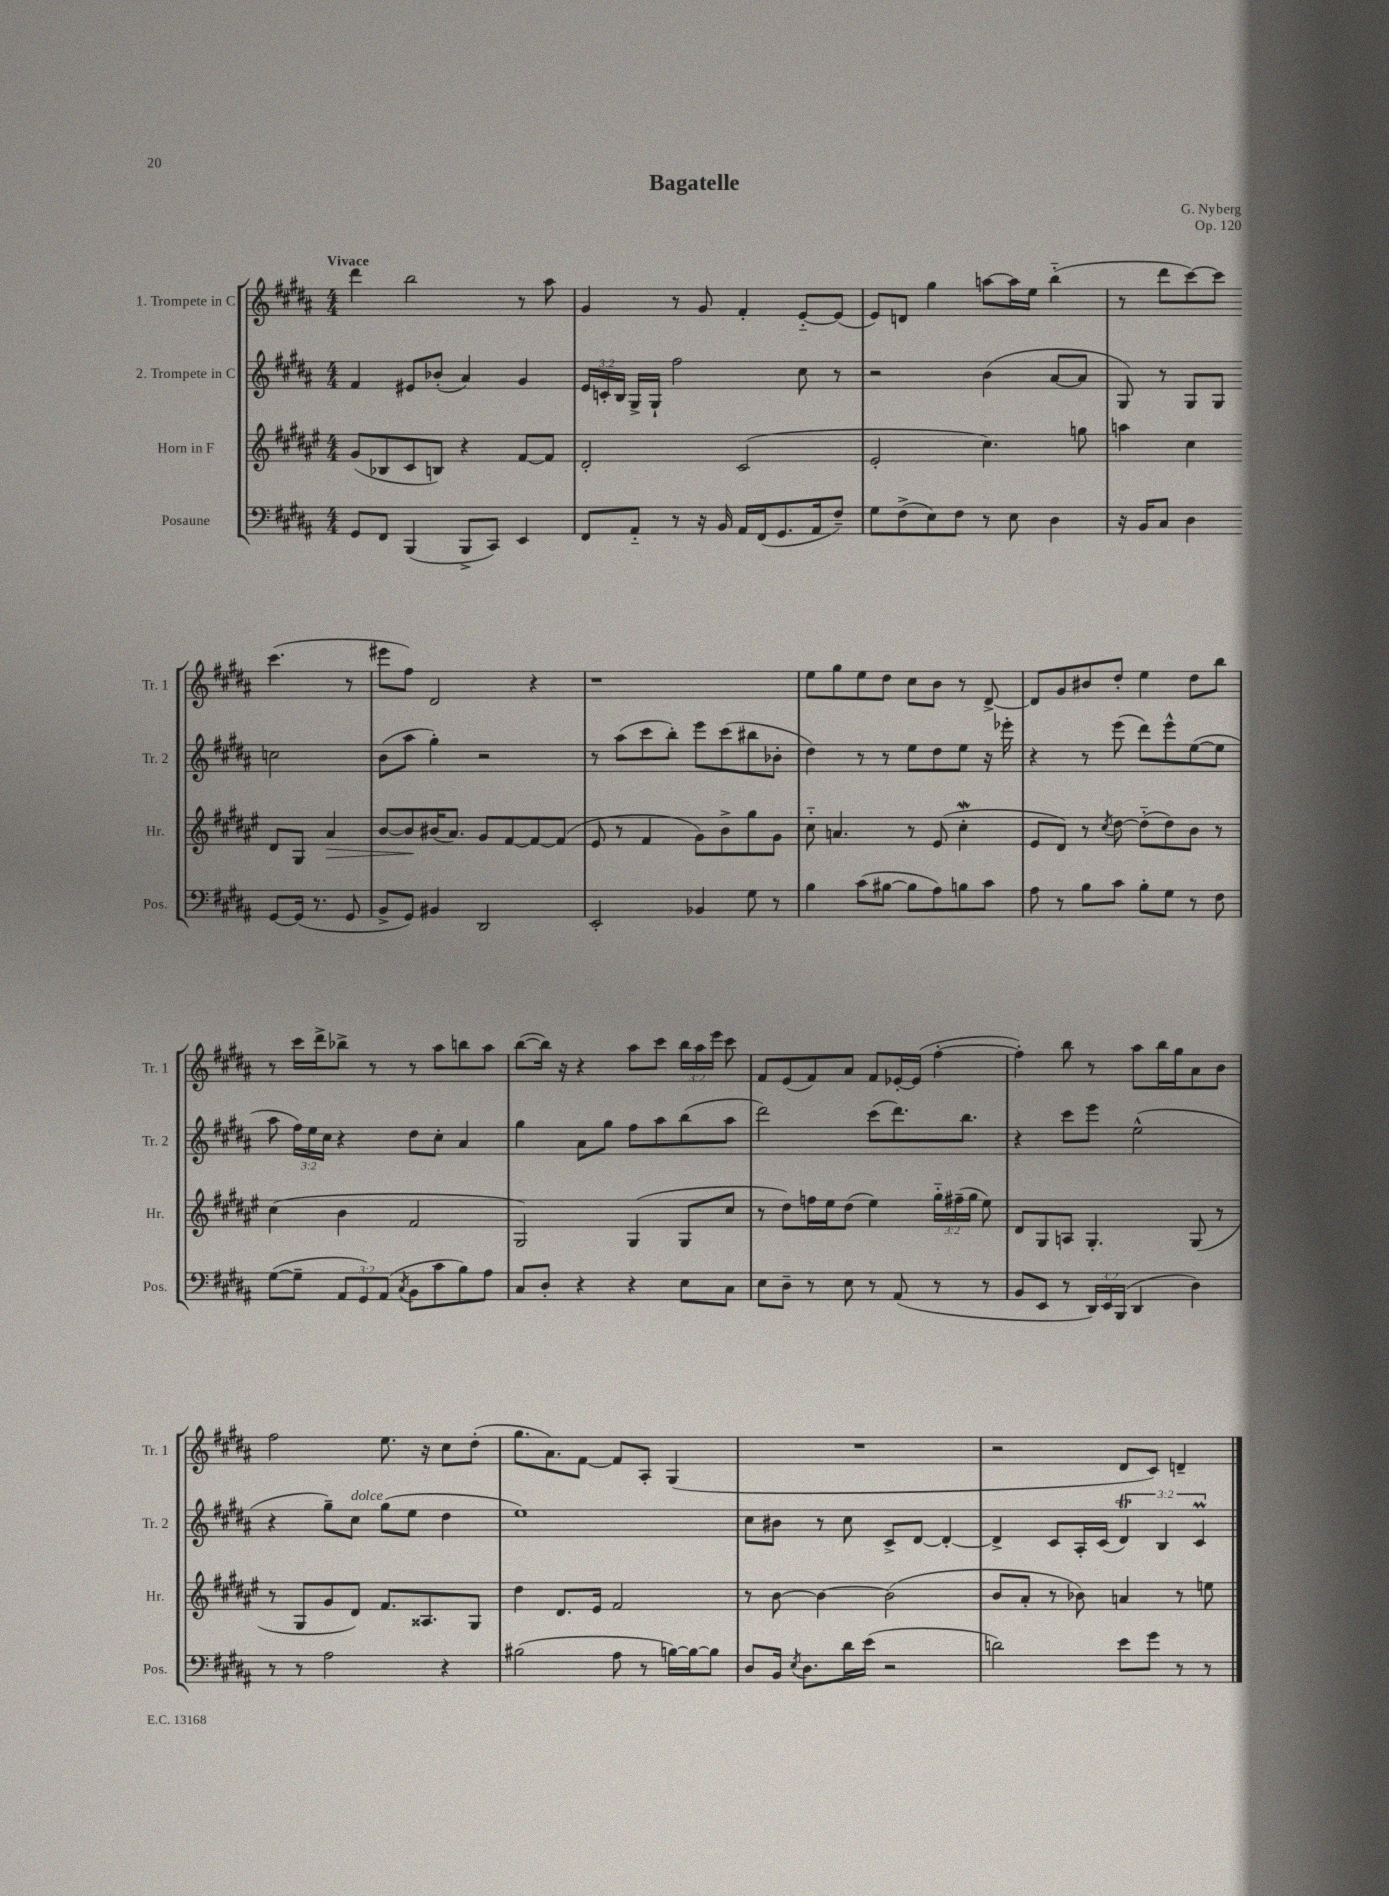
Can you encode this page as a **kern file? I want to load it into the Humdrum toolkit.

**kern	**kern	**kern	**kern
*staff4	*staff3	*staff2	*staff1
*clefF4	*clefG2	*clefG2	*clefG2
*k[f#c#g#d#a#]	*k[f#c#g#d#a#e#]	*k[f#c#g#d#a#]	*k[f#c#g#d#a#]
*M4/4	*M4/4	*M4/4	*M4/4
8GG#	(8g#	4f#	4ddd#
8FF#	8B-	.	.
(4BBB	8c#	8e#	2bb
.	8B)	(8b-'	.
8BBB^	4r	4a#)	.
8CC#)	.	.	.
4EE	[8f#	4g#	8r
.	8f#]	.	8aa#
=	=	=	=
8FF#	2d#'	24e	4g#
.	.	24c'	.
.	.	24B	.
8AA#'~	.	16G#^	.
.	.	16G#`	.
8r	.	2ff#	8r
16r	.	.	8g#
16BB	.	.	.
16AA#	(2c#	.	4f#'
(16FF#	.	.	.
8.GG#	.	.	.
.	.	8cc#	[8e'~
16AA#	.	.	.
8F#~)	.	8r	(8e]
=	=	=	=
8G#	2e#'	2r	8e)
(8F#^	.	.	8d
8E)	.	.	4gg#
8F#	.	.	.
8r	4.cc#)	(4b	[8aa
8E	.	.	16aa]
.	.	.	16ee
4D#	.	[8a#	(4bb'~
.	8gg	8a#]	.
=	=	=	=
16r	4aa	8G#)	8r
16BB	.	.	.
8C#	.	8r	8ddd#
4D#	4cc#	8G#	[8ccc#)
.	.	8G#	8ccc#]
[8GG#	8d#	2cc	(4.ccc#
(16GG#]	8G#	.	.
8.r	.	.	.
.	4a#	.	.
8GG#	.	.	8r
=	=	=	=
8BB^	[8b	(8b	8eee#
8GG#)	8b]	8aa#	8ff#)
4BB#	(16b#	4gg#')	2d#
.	8.a#)	.	.
2DD#	8g#	2r	.
.	[8f#	.	.
.	8f#_	.	4r
.	(8f#]	.	.
=	=	=	=
2EE'	8e#	8r	1r
.	8r	(8aa#	.
.	4f#	8ccc#	.
.	.	8bb')	.
4BB-	8g#)	8eee	.
.	8b^	(8ccc#	.
8G#	8gg#	8bb#	.
8r	8g#	8b-'	.
=	=	=	=
4B	8cc#'~	4dd#)	8ee
.	4.a	.	8gg#
(8c#	.	8r	8ee
[8B#	.	8r	8dd#
8B#]	8r	8ee	8cc#
8A#)	(8e#	8dd#	8b
8B	4cc#'	8ee	8r
8c#	.	16r	[8d#^
.	.	16eee-'	.
=	=	=	=
8A#	8e#	4r	8d#]
8r	8d#)	.	8g#
8B	8r	8r	8b#
.	8qcc#	.	.
8c#	[8dd#	(8eee	8dd#'
8B'	(8dd#'~]	8ddd#)	4ee
8G#	8dd#)	8eee^^	.
8r	8b	([8ee	8dd#
8F#	8r	8ee]	8bb
=	=	=	=
([8G#	(4cc#	8aa#	8r
8G#~]	.	24ff#)	16ccc#
.	.	24ee	.
.	.	.	16ddd#^
.	.	24cc#	.
12AA#	4b	4r	8bb-^
12GG#)	.	.	.
.	.	.	8r
(12AA#	.	.	.
8qC#	.	.	.
8BB	2f#	8dd#	8r
8c#	.	8cc#'	8aa#
8B)	.	4a#	8bb
8A#	.	.	8aa#
=	=	=	=
8C#	2G#)	4gg#	([8bb
8D#'	.	.	16bb])
.	.	.	16r
4r	.	8a#	4r
.	.	8gg#	.
4r	(4G#	8ff#	8aa#
.	.	8aa#	8ccc#
8E	8G#	(8bb	24bb
.	.	.	24aa#
.	.	.	24eee
8C#	8cc#	8aa#	8ccc#
=	=	=	=
8E	8r	2ddd#)	8f#
8D#~	8dd#)	.	(8e
8r	16ff	.	8f#)
.	16ee#	.	.
8E	(8dd#	.	8a#
8r	4ee#)	(8ccc#	8f#
(8AA#	.	8.ddd#)	[16e-'
.	.	.	(16e-]
8r	24gg#'~	.	[4ff#'
.	(24ff#~	.	.
.	.	8.bb	.
.	24gg#	.	.
8r	8ee#)	.	.
=	=	=	=
8BB	8d#	4r	4ff#'])
8EE	8G#	.	.
8r	8A	8ccc#	8bb
24DD#)	4.G#'	8eee	8r
24EE	.	.	.
(24BBB	.	.	.
4DD#	.	(2ee^^	8aa#
.	.	.	16bb
.	.	.	16gg#
4D#)	(8G#	.	8a#
.	8r	.	8b
=	=	=	=
8r	8r	4r	2ff#
8r	8G#	.	.
2A#	8g#	8gg#~)	.
.	8d#)	8cc#	.
.	8.f#	(8gg#	8.ee
.	.	8ee	.
.	8.A##	.	16r
4r	.	4dd#	8cc#
.	8G#	.	(8dd#'
=	=	=	=
(2B#	4dd#	1ee)	8.gg#
.	.	.	8.a#)
.	8.d#	.	.
.	.	.	[8f#
.	16e#	.	.
8A#	2f#	.	8f#]
8r	.	.	8A#'
[16B)	.	.	(4G#
16B_	.	.	.
8B]	.	.	.
=	=	=	=
8D#	8r	8cc#	1r
16BB	[8b	8b#	.
8qE	.	.	.
8.D#	.	.	.
.	4b_	8r	.
16d#	.	8cc#	.
(16e	.	.	.
2r	(2b]	8c#^	.
.	.	[8d#	.
.	.	4d#'_	.
=	=	=	=
2d)	8b	4d#^]	2r
.	8a#'	.	.
.	8r	8c#	.
.	8b-)	16A#'	.
.	.	(16c#	.
8e	4a	6d#)	8d#
8g#	.	.	8c#)
.	.	6B	.
8r	8r	.	4d~
.	.	6c#	.
8r	8ee	.	.
==	==	==	==
*-	*-	*-	*-
